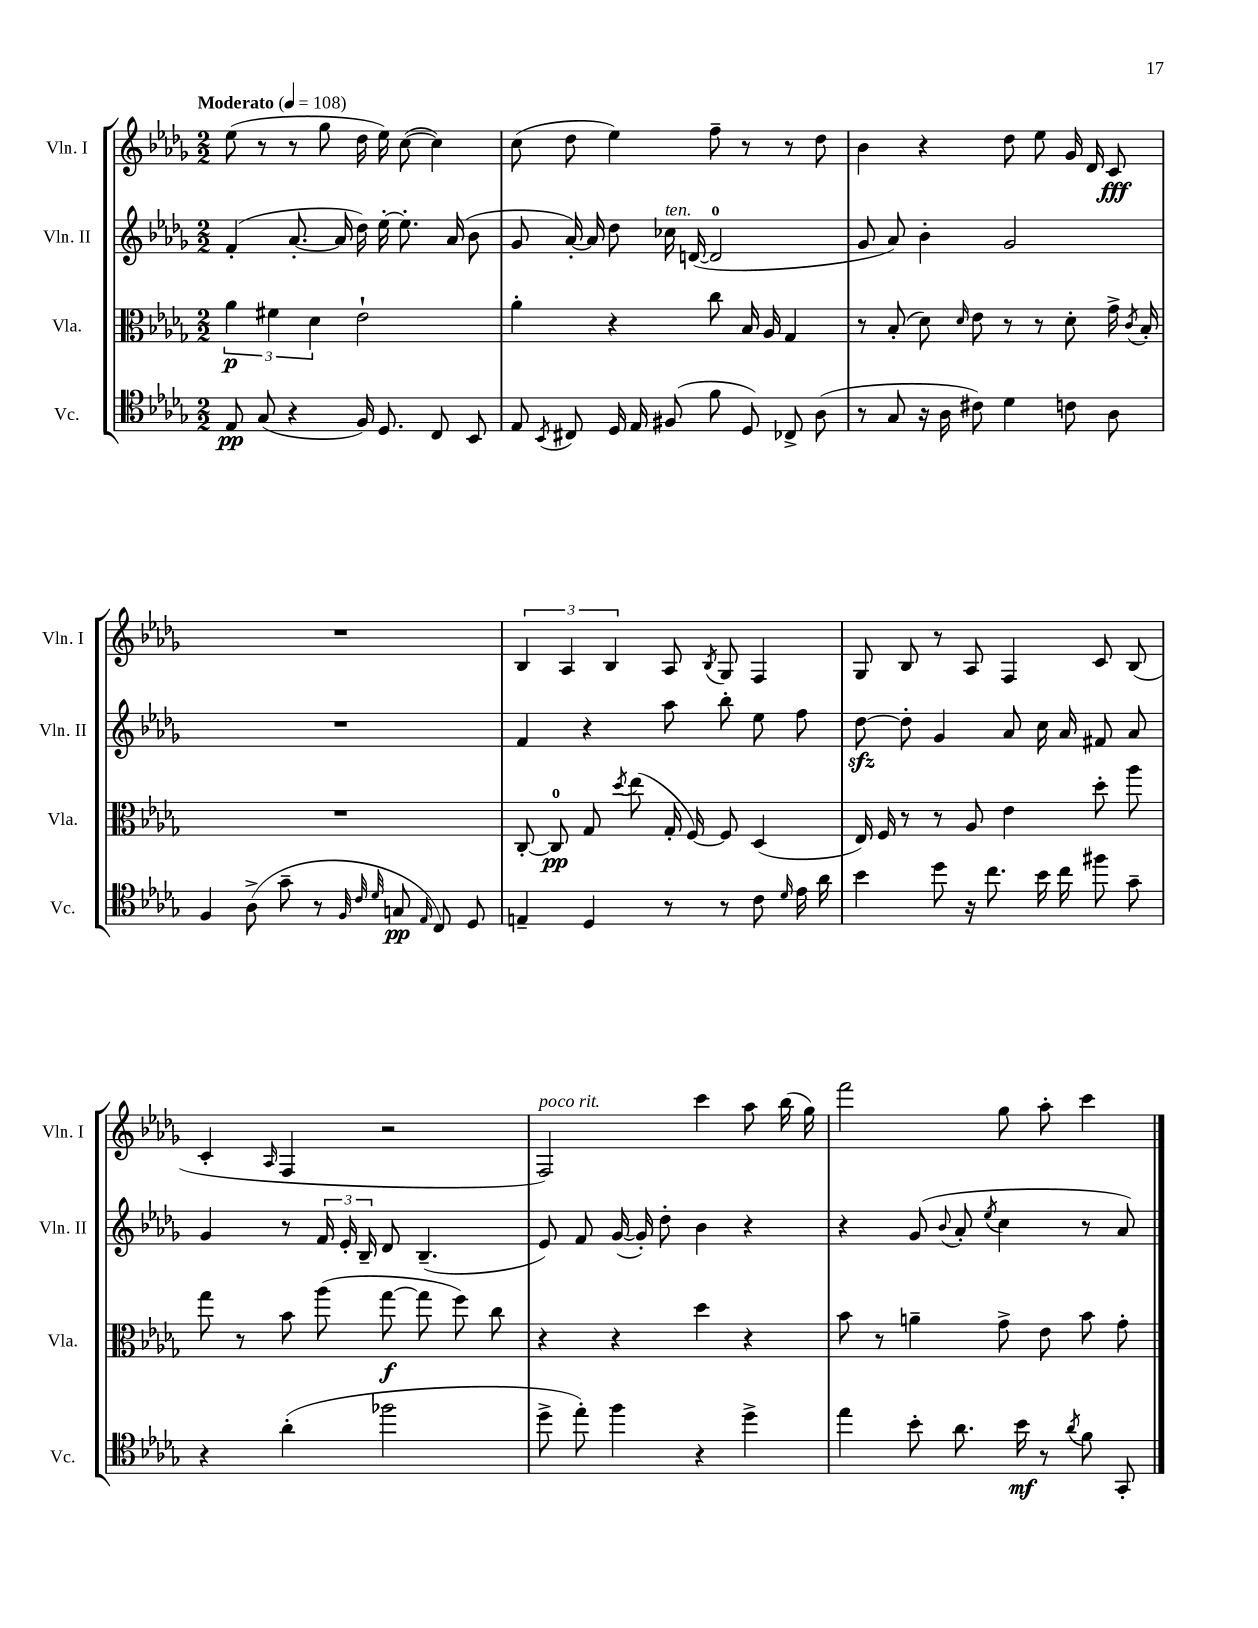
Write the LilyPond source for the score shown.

<<
\new StaffGroup <<
\new Staff = "s0" \with { instrumentName = "Vln. I" shortInstrumentName = "Vln. I" } {
    \clef treble \key des \major \numericTimeSignature \time 2/2 \tempo "Moderato" 4 = 108
    \autoBeamOff ees''8( r8 r8 ges''8 des''16 ees''16) c''8~( c''4) |
    c''8( des''8 ees''4) f''8-- r8 r8 des''8 |
    bes'4 r4 des''8 ees''8 ges'16 des'16 c'8\fff |
    R1 |
    \tuplet 3/2 { bes4 aes4 bes4 } aes8 \acciaccatura { bes8 } ges8 f4 |
    ges8 bes8 r8 aes8 f4 c'8 bes8( |
    c'4-. \grace { aes16 } f4 r2 |
    f2^\markup { \italic "poco rit." }) c'''4 aes''8 bes''16( ges''16) |
    f'''2 ges''8 aes''8-. c'''4 \bar "|." |
}
\new Staff = "s1" \with { instrumentName = "Vln. II" shortInstrumentName = "Vln. II" } {
    \clef treble \key des \major \numericTimeSignature \time 2/2
    \autoBeamOff f'4-.( aes'8.~-. aes'16 des''16) ees''16~-. ees''8.-. aes'16( bes'8 |
    ges'8 aes'16~-.) aes'16 des''8 ces''16^\markup { \italic "ten." } d'16~( d'2-0 |
    ges'8 aes'8) bes'4-. ges'2 |
    R1 |
    f'4 r4 aes''8 bes''8-. ees''8 f''8 |
    des''8~\sfz des''8-. ges'4 aes'8 c''16 aes'16 fis'8 aes'8 |
    ges'4 r8 \tuplet 3/2 { f'16 ees'16-. bes16-- } des'8 bes4.--( |
    ees'8) f'8 ges'16~( ges'16-.) des''8-. bes'4 r4 |
    r4 ges'8( \appoggiatura { bes'8 } aes'8-. \acciaccatura { ees''8 } c''4 r8 aes'8) \bar "|." |
}
\new Staff = "s2" \with { instrumentName = "Vla." shortInstrumentName = "Vla." } {
    \clef alto \key des \major \numericTimeSignature \time 2/2
    \autoBeamOff \tuplet 3/2 { aes'4\p fis'4 des'4 } ees'2-! |
    aes'4-. r4 c''8 bes16 aes16 ges4 |
    r8 bes8-.( des'8) \grace { des'16 } ees'8 r8 r8 des'8-. ges'16-> \acciaccatura { c'8 } bes16-. |
    R1 |
    c8~-. c8-0\pp ges8 \acciaccatura { des''8 } ees''8( ges16-. f16~) f8 des4( |
    ees16) f16 r8 r8 aes8 ees'4 des''8-. aes''8 |
    ges''8 r8 bes'8 aes''8( ges''8~\f ges''8 f''8) c''8 |
    r4 r4 des''4 r4 |
    bes'8 r8 a'4-- ges'8-> ees'8 bes'8 ges'8-. \bar "|." |
}
\new Staff = "s3" \with { instrumentName = "Vc." shortInstrumentName = "Vc." } {
    \clef tenor \key des \major \numericTimeSignature \time 2/2
    \autoBeamOff ees8\pp ges8( r4 f16) des8. c8 bes,8 |
    ees8 \acciaccatura { bes,8 } cis8 des16 ees16 fis8( f'8 des8) ces8-> aes8( |
    r8 ges8 r16 aes16 cis'8) des'4 c'8 aes8 |
    f4 aes8->( ges'8-- r8 \grace { f32 c'32 des'32 } g8\pp \grace { ees16 } c8) des8 |
    e4-- des4 r8 r8 c'8 \grace { des'16 } ees'16 aes'16 |
    bes'4 des''8 r16 c''8. bes'16 c''16 fis''8 ges'8-- |
    r4 aes'4-.( fes''2 |
    des''8-> ees''8-.) f''4 r4 des''4-> |
    ees''4 bes'8-. aes'8. bes'16\mf r8 \acciaccatura { aes'8 } f'8 ges,8-. \bar "|." |
}
>>
>>
\layout { \context { \Score \remove "Bar_number_engraver" } }
